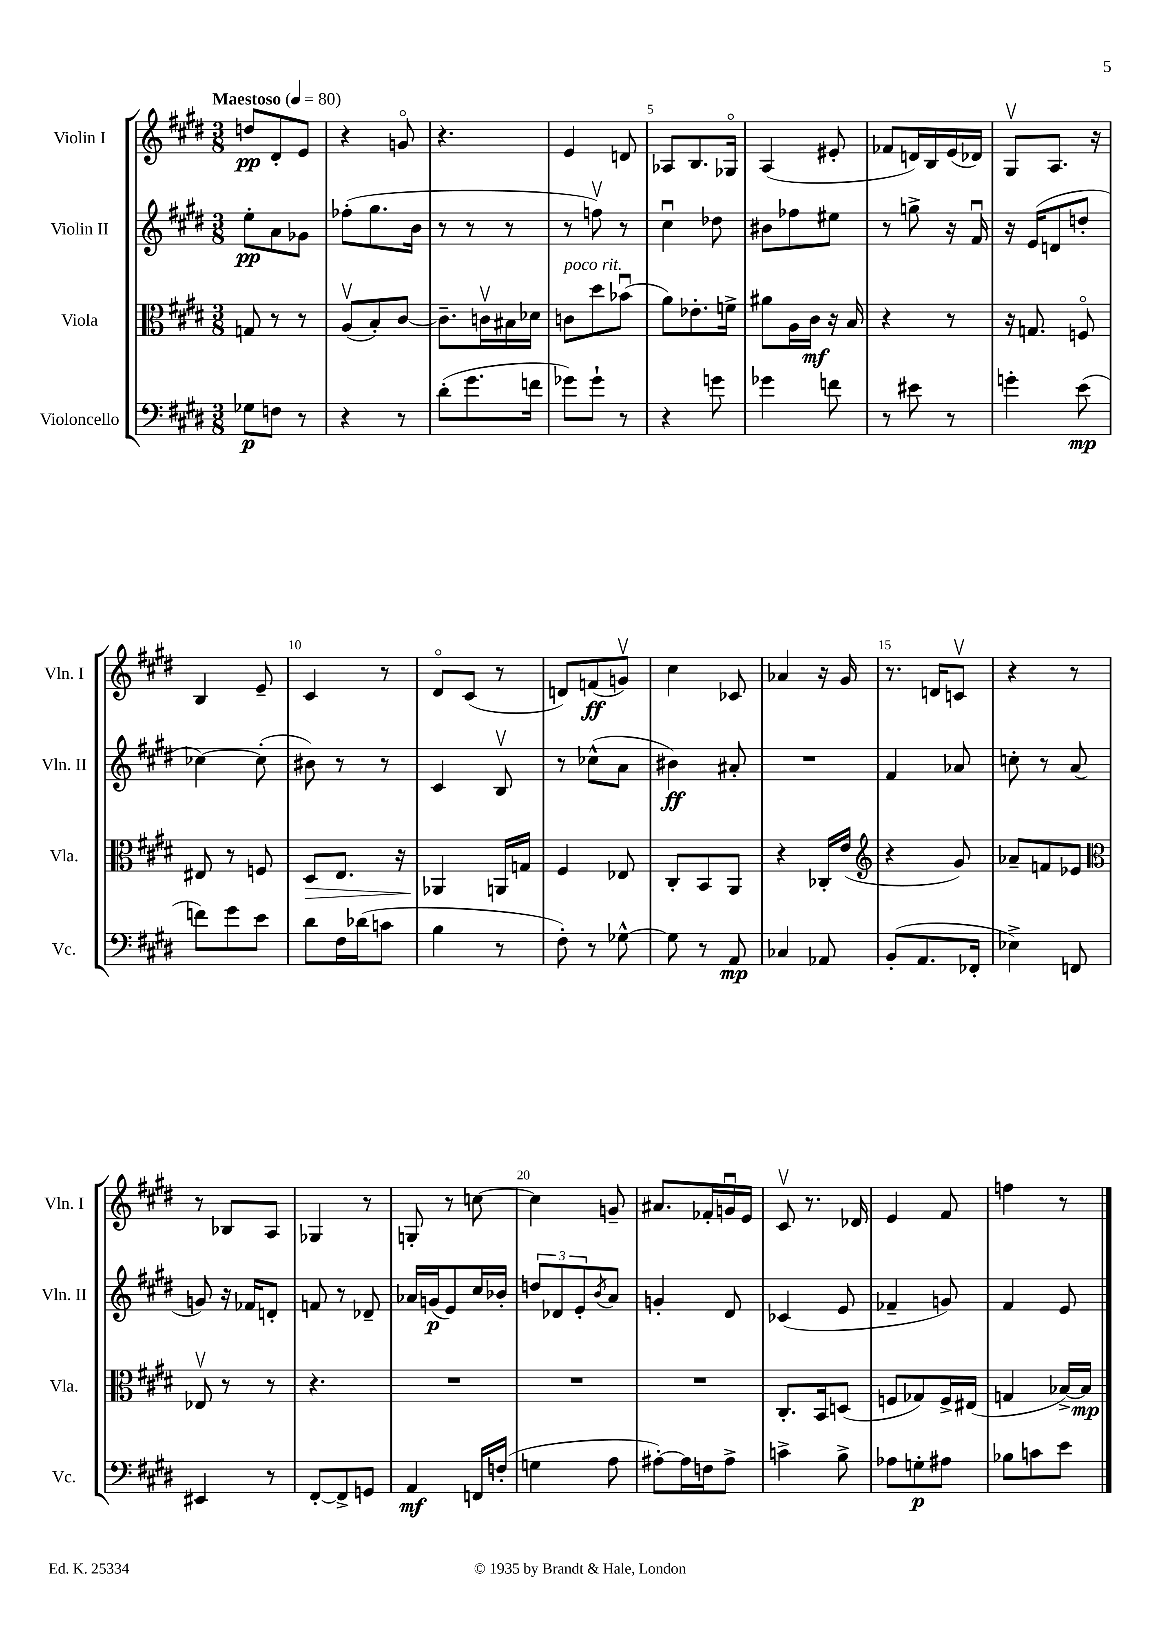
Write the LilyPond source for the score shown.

<<
\new StaffGroup <<
\new Staff = "s0" \with { instrumentName = "Violin I" shortInstrumentName = "Vln. I" } {
    \clef treble \key e \major \numericTimeSignature \time 3/8 \tempo "Maestoso" 4 = 80
    d''8\pp dis'8-. e'8 |
    r4 g'8\flageolet |
    r4. |
    e'4 d'8 |
    aes8 b8. ges16\flageolet |
    a4( eis'8-. |
    fes'8 d'16) b16 e'16( des'16) |
    gis8\upbow a8. r16 |
    b4 e'8-- |
    cis'4 r8 |
    dis'8\flageolet cis'8( r8 |
    d'8) f'8\ff( g'8\upbow) |
    cis''4 ces'8 |
    aes'4 r16 gis'16 |
    r8. d'16 c'8\upbow |
    r4 r8 |
    r8 bes8 a8 |
    ges4 r8 |
    g8-. r8 c''8~ |
    c''4 g'8-- |
    ais'8. fes'16-. g'16\downbow e'16 |
    cis'8\upbow r8. des'16 |
    e'4 fis'8 |
    f''4 r8 \bar "|." |
}
\new Staff = "s1" \with { instrumentName = "Violin II" shortInstrumentName = "Vln. II" } {
    \clef treble \key e \major \numericTimeSignature \time 3/8
    e''8-.\pp a'8 ges'8 |
    fes''8-.( gis''8. b'16 |
    r8 r8 r8 |
    r8 f''8\upbow) r8 |
    cis''4\downbow des''8 |
    bis'8 fes''8 eis''8 |
    r8 g''8-> r16 fis'16\downbow |
    r16 e'16( d'8 d''8-. |
    ces''4~) ces''8-.( |
    bis'8) r8 r8 |
    cis'4 b8\upbow |
    r8 ces''8-^( a'8 |
    bis'4\ff) ais'8-. |
    R4. |
    fis'4 aes'8 |
    c''8-. r8 a'8( |
    g'8) r16 fes'16 d'8-. |
    f'8 r8 des'8-- |
    aes'16 g'16\p( e'8) cis''16 bes'16-. |
    \tuplet 3/2 { d''8 des'8 e'8-. } \acciaccatura { b'8 } a'8 |
    g'4-. dis'8 |
    ces'4( e'8 |
    fes'4-- g'8) |
    fis'4 e'8 \bar "|." |
}
\new Staff = "s2" \with { instrumentName = "Viola" shortInstrumentName = "Vla." } {
    \clef alto \key e \major \numericTimeSignature \time 3/8
    g8 r8 r8 |
    a8\upbow( b8-.) cis'8~ |
    cis'8.-- c'16\upbow bis16 des'16 |
    c'8^\markup { \italic "poco rit." } dis''8 bes'8\downbow( |
    a'8) ees'8.-. f'16-> |
    ais'8 a16 cis'16\mf r16 b16 |
    r4 r8 |
    r16 g8. f8\flageolet |
    eis8 r8 f8 |
    dis8\> e8. r16 |
    aes,4\! a,16 g16 |
    fis4 ees8 |
    cis8-. b,8 a,8 |
    r4 ces16-. e'16( |
    \clef treble r4 gis'8) |
    aes'8-- f'8 ees'8 |
    \clef alto ees8\upbow r8 r8 |
    r4. |
    R4. |
    R4. |
    R4. |
    cis8.-. b,16 d8( |
    f8 ges8) f16-> eis16( |
    g4 bes16~->) bes16\mp \bar "|." |
}
\new Staff = "s3" \with { instrumentName = "Violoncello" shortInstrumentName = "Vc." } {
    \clef bass \key e \major \numericTimeSignature \time 3/8
    ges8\p f8 r8 |
    r4 r8 |
    dis'8-.( gis'8. f'16 |
    ges'8) ges'8-! r8 |
    r4 g'8 |
    ges'4 f'8 |
    r8 eis'8 r8 |
    g'4-. e'8\mp( |
    f'8) gis'8 e'8 |
    dis'8 fis16 des'16( c'8 |
    b4 r8 |
    fis8-.) r8 ges8~-^ |
    ges8 r8 a,8\mp |
    ces4 aes,8 |
    b,8-.( a,8. fes,16-. |
    ees4->) f,8 |
    eis,4 r8 |
    fis,8~-. fis,8-> g,8 |
    a,4\mf f,16 f16-.( |
    g4 a8 |
    ais8~-.) ais16 f16 ais8-> |
    c'4-> b8-> |
    aes8 g8-.\p ais8 |
    bes8 c'8 e'8 \bar "|." |
}
>>
>>
\layout { \context { \Score \override BarNumber.break-visibility = ##(#f #t #t) barNumberVisibility = #(every-nth-bar-number-visible 5) } }
